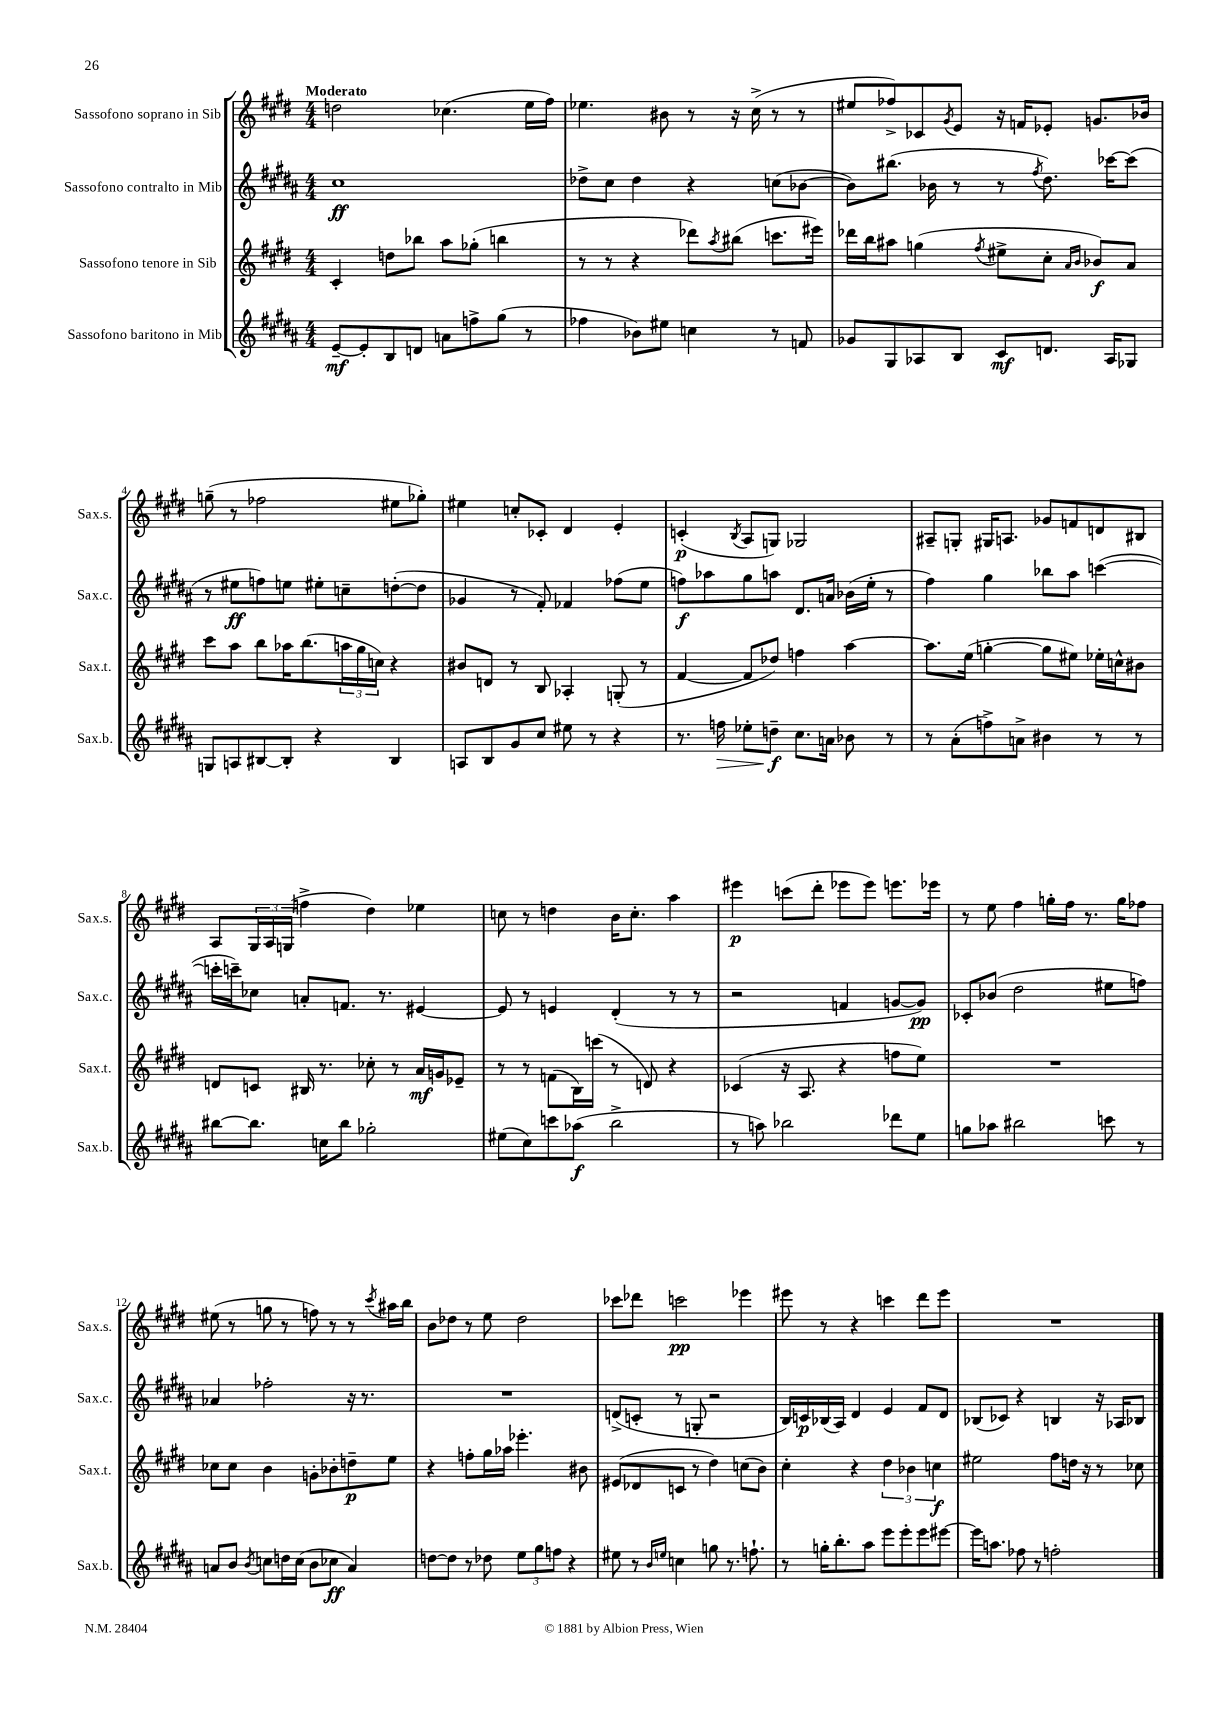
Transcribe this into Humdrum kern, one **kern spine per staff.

**kern	**kern	**kern	**kern
*staff4	*staff3	*staff2	*staff1
*clefG2	*clefG2	*clefG2	*clefG2
*k[f#c#g#d#a#]	*k[f#c#g#d#]	*k[f#c#g#d#a#]	*k[f#c#g#d#]
*M4/4	*M4/4	*M4/4	*M4/4
[8e~/L	4c#'/	1cc#	2dd\
8e'/]	.	.	.
8B/	8dd\L	.	.
8d/J	8bb-\J	.	.
8a\L	8aa\L	.	(4.cc-\
8ff^\	(8gg-'\J	.	.
(8gg#\J	4bb\	.	.
8r	.	.	16ee\LL
.	.	.	16ff#\JJ)
=	=	=	=
4ff-\	8r	8dd-^\L	4.ee-\
.	8r	8cc#\J	.
8b-\L)	4r	4dd-\	.
8ee#\J	.	.	8b#\
4cc\	8ddd-\L)	4r	8r
.	8qaa/	.	.
.	(8bb#\J	.	16r
.	.	.	(16cc#^\
8r	8.ccc\L	(8cc\L	8r
8f/	.	[8b-\J	8r
.	16eee#\Jk)	.	.
=	=	=	=
8g-/L	16ddd-\LL	8b-\]L)	8ee#/L
.	16bb\J	.	.
8G#/	8aa#\J	(8.bb#\J	8ff-^/)
8A-/	(4gg\	.	8c-/
.	.	16b-\	.
.	.	.	8qg#/
8B/J	.	8r	8e/J
.	8qff#/	.	.
8c#/L	8ee#^\L	8r	16r
.	.	.	16f/LK
.	.	8qff#/	.
8.d/J	8cc#'\J	8.dd#\)	8e-'/J
.	16qqa/LL	.	.
.	16qqb/JJ	.	.
.	8b-/L)	.	8.g/L
16A-/LK	.	[16ccc-\LK	.
8G-/J	8a/J	(8ccc-\]J	.
.	.	.	16b-/Jk
=	=	=	=
8G/L	8ccc#\L	8r	(8gg~\
8A/	8aa\J	8ee#\L	8r
[8B#/	8bb\L	8ff\)	2ff-\
8B#'/]J	16aa-\K	8ee\J	.
.	(8.bb\	.	.
4r	.	8ee#'\L	.
.	24aa\L	8cc~\	.
.	24gg#\	.	.
.	24cc\JJ)	.	.
4B#/	4r	([8dd'\	8ee#\L
.	.	8dd\]J	8gg-'\J)
=	=	=	=
8A/L	8b#/L	4g-/	4ee#\
8B/	8d/J	.	.
8g#/	8r	8r	8cc'/L
8cc#/J	8B/	8f#'/)	8c-'/J
8ee#\	4A-'/	4f-/	4d#/
8r	.	.	.
4r	(8G'/	(8ff-\L	4e'/
.	8r	8ee\J	.
=	=	=	=
8.r	[4f#/	8ff\L)	(4c'/
.	.	8aa-\	.
16ff\	.	.	.
.	.	.	8qB/
8ee-'\L	8f#/]L	8gg#\	8A/L
8dd~\J	8dd-/J)	8aa\J	8G/J)
8.cc#\L	4ff\	8.d#/L	2G-/
16a\Jk	.	16a/Jk	.
8b-\	[4aa\	(16b-\LL	.
.	.	16ee'\JJ	.
8r	.	8r	.
=	=	=	=
8r	8.aa\]L	4ff#\)	8A#~/L
(8a#'\L	.	.	8G'/J
.	(16ee\Jk	.	.
8ff^\)	[4gg'\	4gg#\	16G#/LK
.	.	.	8.A/J
8a^\J	.	.	.
4b#\	8gg\]L	8bb-\L	8g-/L
.	8ee#\J)	8aa#\J	8f/
8r	16ee-'\LL	([4ccc\	8d/
.	16cc^^\J	.	.
8r	8b#\J	.	8B#/J
=	=	=	=
[8bb#\L	8d/L	16ccc'\]LL	8A/L
.	.	16ccc~\J)	.
8.bb#\]J	8c/J	8cc-\J	24G#/L
.	.	.	24A/
.	.	.	(24G/JJ
.	16B#/	8a'/L	4ff^\
16cc\LK	8.r	.	.
8bb#\J	.	8.f/J	.
2gg-'\	8cc-'\	.	4dd#\)
.	.	8.r	.
.	8r	.	.
.	16a/LL	[4e#/	4ee-\
.	16g/J	.	.
.	8e-~/J	.	.
=	=	=	=
(8ee#\L	8r	8e#/]	8cc\
8cc#\)	8r	8r	8r
8ccc\	(8f\L	4e/	4dd\
(8aa-\J	16B\L)	.	.
.	(16ccc\JJ	.	.
2bb^\	8r	(4d#'/	16b\LK
.	.	.	8.cc'\J
.	8d/)	.	.
.	4r	8r	4aa\
.	.	8r	.
=	=	=	=
8r	(4c-/	2r	4eee#\
8aa\)	.	.	.
2bb-\	16r	.	(8ccc\L
.	8.A/	.	.
.	.	.	8ddd#'\J
.	4r	4f/	8eee-\L
.	.	.	8eee-\J)
8ddd-\L	8ff\L	[8g/L	8.eee\L
8ee\J	8ee\J)	8g/]J)	.
.	.	.	16eee-\Jk
=	=	=	=
8gg\L	1r	8c-'/L	8r
8aa-\J	.	(8b-/J	8ee\
2bb#\	.	2dd#\	4ff#\
.	.	.	16gg'\LL
.	.	.	16ff#\JJ
.	.	.	8.r
8ccc\	.	8ee#\L	.
.	.	.	16gg\LK
8r	.	8ff\J)	8ff-\J
=	=	=	=
8a/L	8cc-\L	4a-/	(8ee#\
8b/J	8cc-\J	.	8r
8qb/	.	.	.
8cc\L	4b\	2ff-'\	8gg\
16dd\L	.	.	8r
(16cc\JJ	.	.	.
8b\L	8g'\L	.	8ff\)
8cc-\J	8b-'\	.	8r
4a/)	8dd~\	16r	8r
.	.	8.r	.
.	.	.	8qccc#/
.	8ee\J	.	16aa#\LL
.	.	.	16bb\JJ
=	=	=	=
[8dd\L	4r	1r	8b\L
8dd\]J	.	.	8dd-\J
8r	8ff'\L	.	8r
8dd-\	16gg#\L	.	8ee\
.	16aa-\JJ	.	.
12ee\L	4.eee-'\	.	2dd-\
12gg#\	.	.	.
12ff\J	.	.	.
4r	.	.	.
.	8b#\	.	.
=	=	=	=
8ee#\	(8e#/L	(8d^/L	8ccc-\L
8r	8d-/	8c'/J	8ddd-\J
16qqb/LL	.	.	.
16qqee/JJ	.	.	.
4cc\	8c/J	8r	2ccc\
.	8r	8G'/	.
8gg\	4dd#\)	2r	.
8.r	.	.	.
.	(8cc\L	.	4eee-\
8.ff`\	.	.	.
.	8b\J)	.	.
=	=	=	=
8r	4cc#'\	16B/LL)	8eee#\
.	.	16c/	.
16gg'\LK	.	(16B-/	8r
8.bb'\	.	16A#/JJ)	.
.	4r	4d#/	4r
8aa#\J	.	.	.
8eee\L	6dd#\	4e/	4ccc\
8eee'\	.	.	.
.	6b-\	.	.
8eee\	.	8f#/L	8ddd#\L
.	6cc\	.	.
[8eee#\J	.	8d#/J	8eee#\J
=	=	=	=
16eee#\]LK	2ee#\	(8B-/L	1r
8.aa\J	.	.	.
.	.	8c-/J)	.
8ff-\	.	4r	.
8r	.	.	.
2ff'\	8ff#\L	4B/	.
.	16dd\Jk	.	.
.	16r	.	.
.	8r	16r	.
.	.	16A-/LK	.
.	8cc-\	8B-/J	.
==	==	==	==
*-	*-	*-	*-
